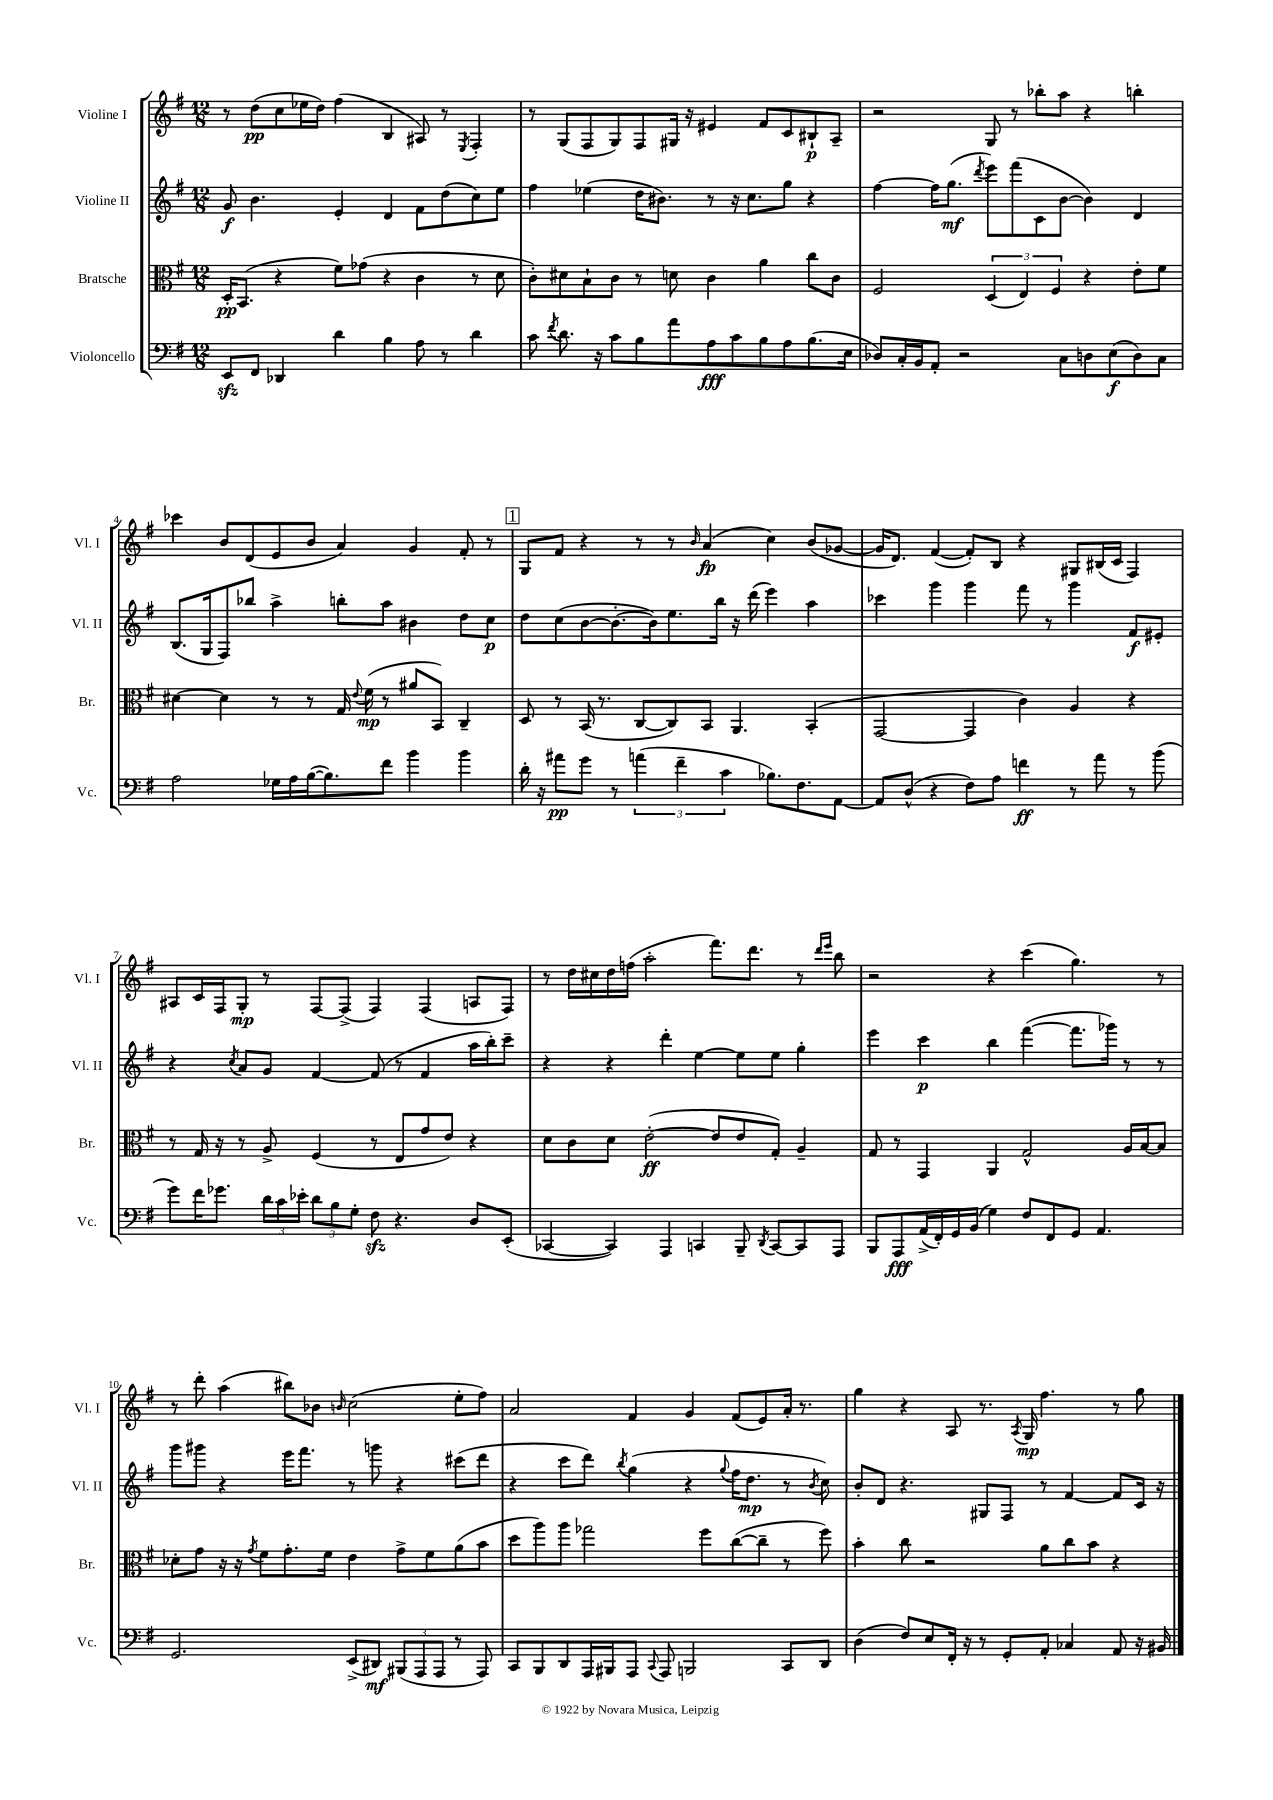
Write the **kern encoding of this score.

**kern	**kern	**kern	**kern
*staff4	*staff3	*staff2	*staff1
*clefF4	*clefC3	*clefG2	*clefG2
*k[f#]	*k[f#]	*k[f#]	*k[f#]
*M12/8	*M12/8	*M12/8	*M12/8
8EE	16D'	8g	8r
.	(8.BB	.	.
8FF#	.	4.b	(8dd
4DD-	4r	.	8cc
.	.	.	16ee-
.	.	.	16dd)
4d	8f#)	4e'	(4ff#
.	(8g-	.	.
4B	4r	4d	4B
8A	4c	8f#	8A#)
8r	.	(8dd	8r
.	.	.	8qE
4d	8r	8cc)	4F#'
.	8d	8ee	.
=	=	=	=
8c	8c')	4ff#	8r
8qf#	.	.	.
8.d	8d#	.	(8G
.	8B`	(4ee-	8F#
16r	.	.	.
8c	8c	.	8G)
8B	8r	16dd	8F#
.	.	8.b#)	.
8a	8d	.	16G#
.	.	.	16r
8A	4c	8r	4e#
8c	.	16r	.
.	.	8.cc	.
8B	4a	.	8f#
8A	.	8gg	8c
(8.B	8cc	4r	8B#`
.	8c	.	8A~
16E	.	.	.
=	=	=	=
8D-)	2F#	[4ff#	2r
16C'	.	.	.
16BB	.	.	.
8AA'	.	16ff#]	.
.	.	(8.gg	.
2r	.	.	.
.	.	8qddd	.
.	(6D	8eee)	8G
.	.	(8fff#	8r
.	6E)	.	.
.	.	8c	8bb-'
.	6F#	.	.
8C	.	[8b	8aa
8D	4r	4b])	4r
(8E	.	.	.
8D)	8e'	4d	4bb'
8C	8f#	.	.
=	=	=	=
2A	[4d#	(8.B	4ccc-
.	.	16G	.
.	4d#]	8F#)	8b
.	.	8bb-	(8d
16G-	8r	4aa^	8e
16A	.	.	.
([16B	8r	.	8b
8.B])	.	.	.
.	16G	8bb'	4a)
.	8qqe	.	.
.	(16f#	.	.
8f#	8r	8aa	.
4b	8a#	4b#	4g
.	8BB)	.	.
4b	4C~	8dd	8f#'
.	.	8cc	8r
=	=	=	=
16d'	8D	8dd	8G
16r	.	.	.
8a#	8r	(8cc	8f#
8g	(16BB	[8b	4r
.	8.r	.	.
8r	.	8.b'_	.
(6a	[8C	.	8r
.	.	16b])	.
.	8C])	8.ee	8r
6f#~	.	.	.
.	.	.	16qqb
.	8BB	.	(4a
.	.	16bb	.
6c	.	.	.
.	4.AA	16r	.
.	.	(16ddd	.
8.B-)	.	4eee)	4cc)
8.F#	.	.	.
.	(4BB'	4aa	(8b
[8AA	.	.	[8g-
=	=	=	=
8AA]	[2GG	4ccc-	16g-]
.	.	.	8.d)
(8D^^	.	.	.
4r	.	4ggg	([4f#
8F#)	4GG]	4ggg	8f#'])
8A	.	.	8B
4f	4c)	8fff#	4r
.	.	8r	.
8r	4A	4ggg	8G#
8a	.	.	(16B#
.	.	.	16c
8r	4r	8f#	4F#)
(8b	.	8e#'	.
=	=	=	=
8g)	8r	4r	8A#
16f#	16G	.	16c
8.g-	16r	.	16F#
.	.	8qcc	.
.	8r	8a	8G'
24d	8A^	8g	8r
24c	.	.	.
24e-'	.	.	.
12d	(4F#	[4f#	[8F#
12B	.	.	.
.	.	.	(8F#^]
12G'	.	.	.
8F#	8r	(8f#]	4F#)
4.r	8E	8r	.
.	8g	4f#	(4F#
.	8e)	.	.
8D	4r	16aa	8A
.	.	16bb')	.
(8EE'	.	8ccc~	8F#)
=	=	=	=
[4CC-	8d	4r	8r
.	8c	.	16dd
.	.	.	16cc#
4CC-])	8d	4r	16dd
.	.	.	(16ff
.	([2e'	.	2aa'
4AAA	.	4ddd'	.
4CC	.	[4ee	.
.	8e]	.	8.fff#)
8BBB~	8e	8ee]	.
.	.	.	8.ddd
8qDD	.	.	.
[8CC	8G')	8ee	.
8CC]	4A~	4gg'	8r
.	.	.	16qqddd
.	.	.	16qqeee
8AAA	.	.	8bb
=	=	=	=
8BBB	8G	4eee	2r
8AAA	8r	.	.
(16AA^	4GG	4ccc	.
16FF#')	.	.	.
16GG	.	.	.
(16BB	.	.	.
4G)	4AA	4bb	4r
8F#	2G^^	([4fff#	(4ccc
8FF#	.	.	.
8GG	.	8.fff#]	4.gg)
4.AA	.	.	.
.	.	16ggg-)	.
.	16A	8r	.
.	[16B	.	.
.	8B]	8r	8r
=	=	=	=
2.GG	8d-'	8ggg	8r
.	8g	8ggg#	8ddd'
.	16r	4r	(4aa
.	16r	.	.
.	8qg	.	.
.	8f#	.	.
.	8.g'	16eee	8bb#)
.	.	8.fff#	.
.	.	.	8b-
.	16f#	.	.
.	.	.	16qqb
(8EE^	4e	8r	(2cc
8DD#)	.	8ggg	.
(12BBB#	8g^	4r	.
12AAA	.	.	.
.	8f#	.	.
12AAA	.	.	.
8r	(8a	(8ccc#	8ee'
8AAA)	8b	8ddd	8ff#)
=	=	=	=
8CC	8dd	4r	2a
8BBB	8aa)	.	.
8DD	8aa	8ccc	.
16AAA	2gg-	8ddd)	.
16BBB#	.	.	.
.	.	8qbb	.
8AAA	.	(4gg	4f#
8qqCC	.	.	.
8AAA	.	.	.
2BBB	.	4r	4g
.	8ff#	.	.
.	.	8qqgg	.
.	([8cc	16ff#	(8f#
.	.	8.dd	.
.	8cc~]	.	8e)
8CC	8r	8r	16a'
.	.	.	8.r
.	.	8qb	.
8DD	8ff#)	8cc)	.
=	=	=	=
(4D	4b'	8b'	4gg
.	.	8d	.
8F#)	8cc	4.r	4r
8E	2r	.	.
16FF#'	.	.	8A
16r	.	.	.
8r	.	8G#	8.r
8GG'	.	8F#	.
.	.	.	8qA
.	.	.	16G
8AA'	8a	8r	4.ff#
4C-	8cc	[4f#	.
.	8b	.	.
8AA	4r	8f#]	8r
16r	.	16c	8gg
16BB#	.	16r	.
==	==	==	==
*-	*-	*-	*-
